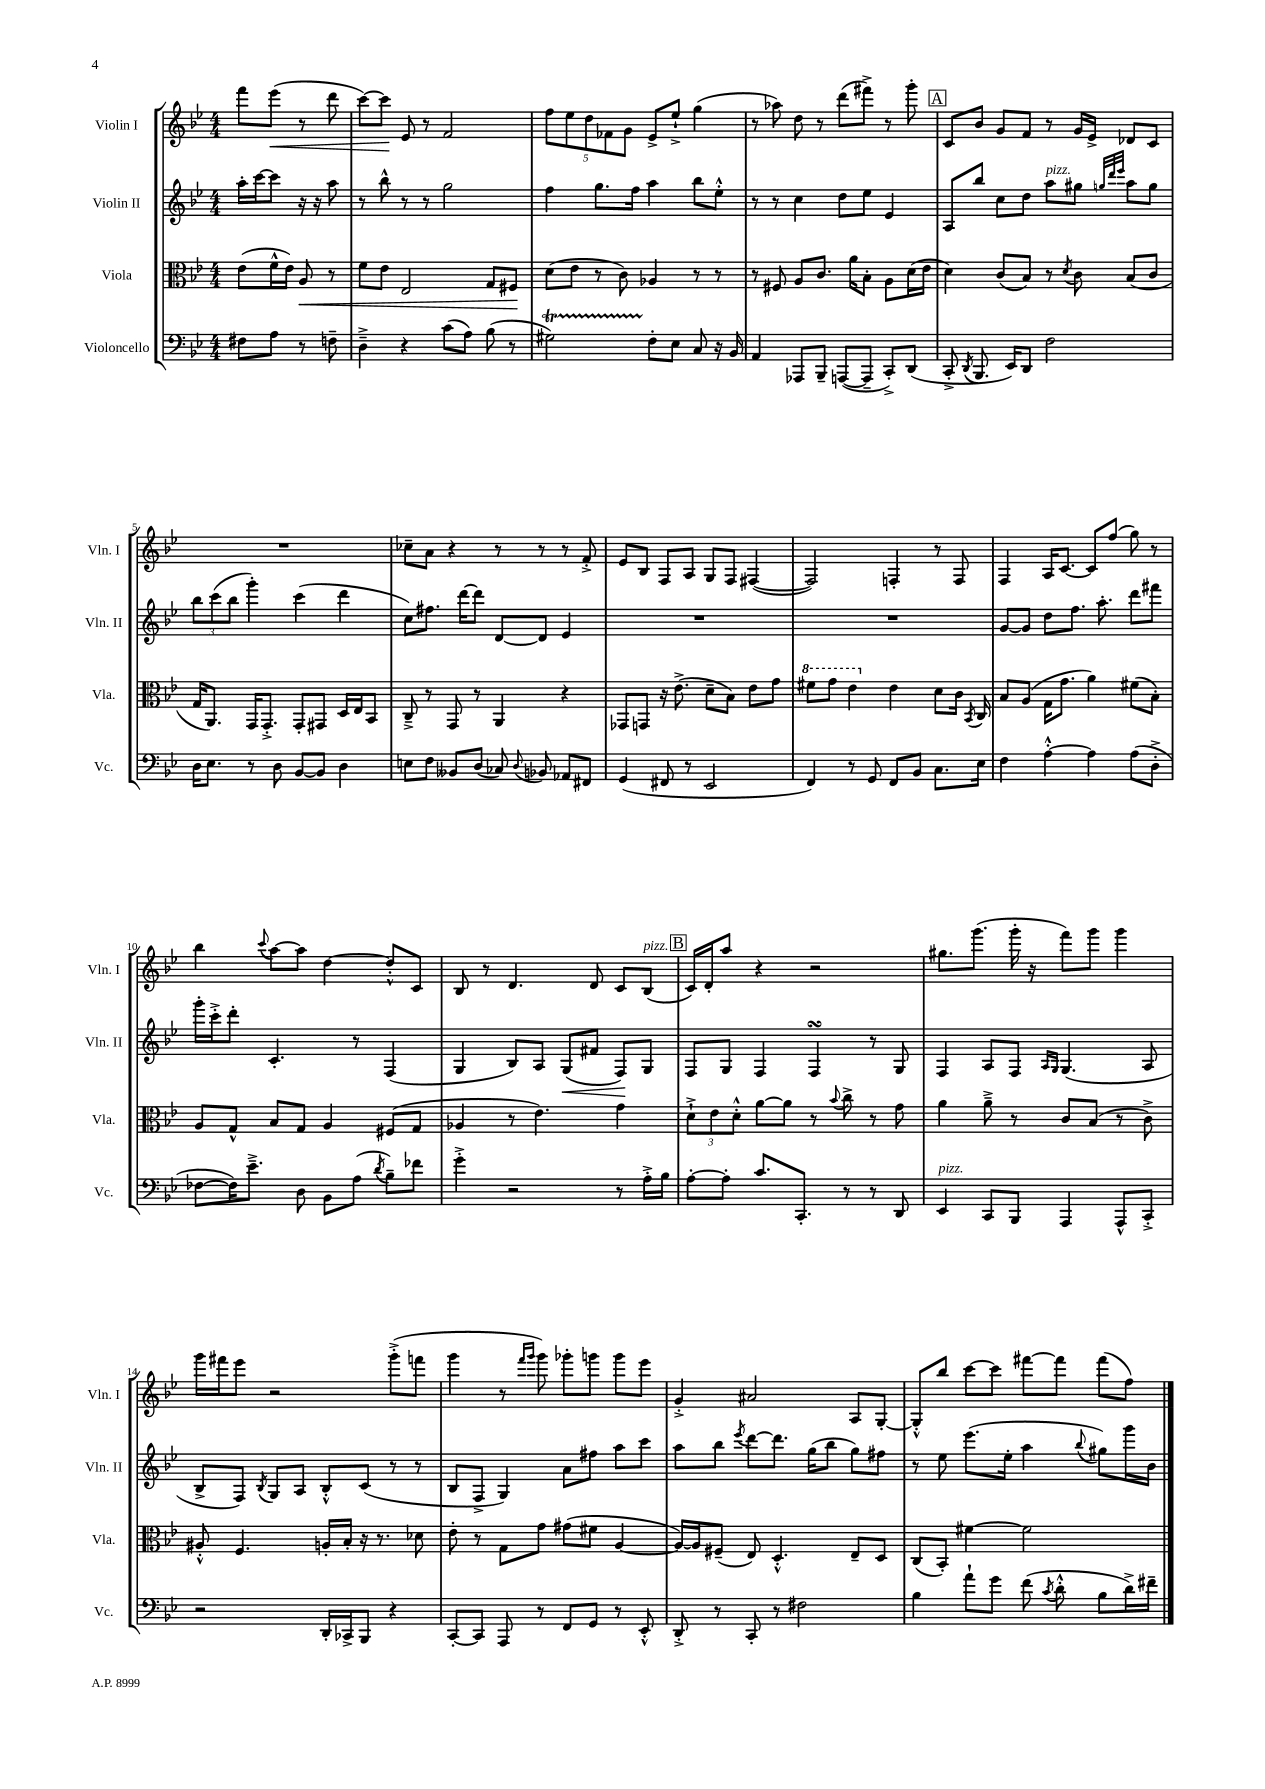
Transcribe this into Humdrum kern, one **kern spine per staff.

**kern	**kern	**dynam	**kern	**dynam	**kern	**dynam
*part4	*part3	*part3	*part2	*part2	*part1	*part1
*staff4	*staff3	*staff3	*staff2	*staff2	*staff1	*staff1
*I"Violoncello	*I"Viola	*	*I"Violin II	*	*I"Violin I	*
*I'Vc.	*I'Vla.	*	*I'Vln. II	*	*I'Vln. I	*
*clefF4	*clefC3	*	*clefG2	*	*clefG2	*
*k[b-e-]	*k[b-e-]	*	*k[b-e-]	*	*k[b-e-]	*
*M4/4	*M4/4	*	*M4/4	*	*M4/4	*
=	=	=	=	=	=	=
8F#X\L	(8e-\L	.	16aa'\LL	.	8fff\L	.
.	.	.	[16ccc\J	.	.	.
!	!	!	!	!	!	!LO:HP:b
8A\J	16f^^\L	.	8ccc\J]	.	(8eee-\J	<
.	16e-\JJ)	.	.	.	.	.
!	!	!LO:HP:b	!	!	!	!
8r	8A/	<	16r	.	8r	.
.	.	.	16r	.	.	.
8Fn~\	8r	.	8aa\	.	8ddd\	.
=1	=1	=1	=1	=1	=1	=1
4D~^\	8f\L	.	8r	.	[8ccc\L)	.
.	8e-\J	.	8bb-^^\	.	8ccc\J]	.
4r	2E-/	.	8r	.	8e-/	[
.	.	.	8r	.	8r	.
(8c\L	.	.	2gg\	.	2f/	.
8A\J)	.	.	.	.	.	.
(8B-\	8G/L	.	.	.	.	.
8r	8F#X/J	.	.	.	.	.
.	.	[	.	.	.	.
=2	=2	=2	=2	=2	=2	=2
2G#Xt\)	(8d\L	.	4ff\	.	10ff\L	.
.	.	.	.	.	10ee-\	.
.	8e-\J	.	.	.	.	.
.	.	.	.	.	10dd\	.
.	8r	.	8.gg\L	.	.	.
.	.	.	.	.	10f-X\	.
.	8c\)	.	.	.	.	.
.	.	.	.	.	10g\J	.
.	.	.	16ff\Jk	.	.	.
8F'\L	4A-X/	.	4aa\	.	8e-^/L	.
8E-\J	.	.	.	.	8ee-`^/J	.
8C/	8r	.	8bb-\L	.	(4gg\	.
16r	8r	.	8ee-'^^\J	.	.	.
16BB-/	.	.	.	.	.	.
=3	=3	=3	=3	=3	=3	=3
4AA/	8r	.	8r	.	8r	.
.	8F#X/	.	8r	.	8aa-X\)	.
8AAA-X/L	8A/L	.	4cc\	.	8dd\	.
8BBB-~/J	8.c/J	.	.	.	8r	.
([8AAAn/L	.	.	8dd\L	.	(8ddd\L	.
.	16a\KL	.	.	.	.	.
8AAA~/J]	8B-'\J	.	8ee-\J	.	8fff#X^\J)	.
8CC'^/L)	8A\L	.	4e-/	.	8r	.
(8DD/J	(16d\L	.	.	.	8ggg'\	.
.	16e-\JJ	.	.	.	.	.
!!LO:REH:place=s1:t=A
=4	=4	=4	=4	=4	=4	=4
8CC'^/	4d\)	.	8A/L	.	8c/L	.
8qDD/	.	.	.	.	.	.
8.BBB-/	.	.	8bb-/J	.	8b-/J	.
.	(8c/L	.	8cc\L	.	8g/L	.
16EE-/KL)	.	.	.	.	.	.
8DD/J	8B-/J)	.	8dd\J	.	8f/J	.
!	!	!	!LO:TX:a:i:t=pizz.	!	!	!
2F\	8r	.	8aa\L	.	8r	.
.	8qd/	.	.	.	.	.
.	8c\	.	8gg#X\J	.	16g/LL	.
.	.	.	.	.	16e-^/JJ	.
.	.	.	32qqggn/LLL	.	.	.
.	.	.	32qqddd/	.	.	.
.	.	.	32qqeee-/JJJ	.	.	.
.	(8B-/L	.	8aa\L	.	8d-X/L	.
.	8c/J	.	8gg\J	.	8c/J	.
!!LO:LB:g=z
=5	=5	=5	=5	=5	=5	=5
16D\KL	16G/KL	.	12bb-\L	.	1r	.
8.E-\J	8.AA/J)	.	.	.	.	.
.	.	.	(12ccc\	.	.	.
.	.	.	12bb-\J	.	.	.
8r	16GG/KL	.	4ggg'\)	.	.	.
.	8.GG'^/J	.	.	.	.	.
8D\	.	.	.	.	.	.
[8BB-/L	8GG'/L	.	(4ccc\	.	.	.
8BB-/J]	8GG#X/J	.	.	.	.	.
4D\	16D/LL	.	4ddd\	.	.	.
.	16E-/J	.	.	.	.	.
.	8BB-/J	.	.	.	.	.
=6	=6	=6	=6	=6	=6	=6
8En\L	8C~^/	.	8cc\L)	.	8cc-X~\L	.
8F\J	8r	.	8.ff#X\J	.	8a\J	.
8BB--X/L	8GG/	.	.	.	4r	.
.	.	.	[16ddd\KL	.	.	.
(8D/J	8r	.	8ddd\J]	.	.	.
8C-X/)	4AA/	.	[8d/L	.	8r	.
8qqD/	.	.	.	.	.	.
8BB-X/	.	.	8d/J]	.	8r	.
8AA-X/L	4r	.	4e-/	.	8r	.
8FF#X/J	.	.	.	.	8f'^/	.
=7	=7	=7	=7	=7	=7	=7
(4GG/	8GG-X/L	.	1r	.	8e-/L	.
.	8GGn/J	.	.	.	8B-/J	.
8FF#X/	16r	.	.	.	8F/L	.
.	(8.e-^\	.	.	.	.	.
8r	.	.	.	.	8A/J	.
2EE-/	8d~\L	.	.	.	8G/L	.
.	8B-\J)	.	.	.	8F/J	.
.	8e-\L	.	.	.	([4F#X/	.
.	8g\J	.	.	.	.	.
=8	=8	=8	=8	=8	=8	=8
*	*8va	*	*	*	*	*
4FF/)	8ff#X\L	.	1r	.	2F#/])	.
.	8gg\J	.	.	.	.	.
8r	4ee-\	.	.	.	.	.
8GG/	.	.	.	.	.	.
*	*X8va	*	*	*	*	*
8FF/L	4e-\	.	.	.	4Fn'/	.
8BB-/J	.	.	.	.	.	.
8.C\L	8d\L	.	.	.	8r	.
.	16c\Jk	.	.	.	8F/	.
.	8qBB-/	.	.	.	.	.
16E-\Jk	16C/	.	.	.	.	.
=9	=9	=9	=9	=9	=9	=9
4F\	8B-/L	.	[8g/L	.	4F/	.
.	(8A/J	.	8g/J]	.	.	.
[4A'^^\	16G\KL	.	8dd\L	.	16A/KL	.
.	8.g\J	.	.	.	[8.c/J	.
.	.	.	8.ff\J	.	.	.
4A\]	4a\)	.	.	.	8c/L]	.
.	.	.	8.aa'\	.	.	.
.	.	.	.	.	(8ff/J	.
(8A\L	(8f#X\L	.	8ddd\L	.	8gg\)	.
8D'^\J	8B-'\J)	.	8fff#X\J	.	8r	.
!!LO:LB:g=z
=10	=10	=10	=10	=10	=10	=10
[8F-X\L	8A/L	.	16ggg'\LL	.	4bb-\	.
.	.	.	16ccc'^\J	.	.	.
16F-\K])	8G^^/J	.	8ddd'\J	.	.	.
8.e-~^\J	.	.	.	.	.	.
.	.	.	.	.	8qqccc/	.
.	8B-/L	.	4.c'/	.	[8aa\L	.
8D\	8G/J	.	.	.	8aa\J]	.
8BB-\L	4A/	.	.	.	[4dd\	.
(8A\J	.	.	8r	.	.	.
8qd/	.	.	.	.	.	.
8B-~\L)	(8F#X/L	.	(4F/	.	8dd'^^/L]	.
8f-X\J	8G/J	.	.	.	8c/J	.
=11	=11	=11	=11	=11	=11	=11
4g'^\	4A-X/	.	4G/	.	8B-/	.
.	.	.	.	.	8r	.
2r	8r	.	8B-/L)	.	4.d/	.
.	4.e-\)	.	8A/J	.	.	.
!	!	!	!	!LO:HP:b	!	!
.	.	.	(8G/L	<	.	.
.	.	.	8f#X/J	.	8d/	.
8r	4g\	.	8F/L)	.	8c/L	.
!	!	!	!	!	!LO:TX:a:i:t=pizz.	!
16A'^\LL	.	.	8G/J	[	(8B-/J	.
16B-\JJ	.	.	.	.	.	.
!!LO:REH:place=s1:t=B
=12	=12	=12	=12	=12	=12	=12
[8A'\L	12d`^\L	.	8F/L	.	16c/LL)	.
.	.	.	.	.	16d'/J	.
.	12e-\	.	.	.	.	.
8A'\J]	.	.	8G/J	.	8aa/J	.
.	12d'^^\J	.	.	.	.	.
8.c/L	[8a\L	.	4F/	.	4r	.
.	8a\J]	.	.	.	.	.
8.CC'/J	.	.	.	.	.	.
.	8r	.	4FsSSS/	.	2r	.
.	8qqb-/	.	.	.	.	.
8r	8cc^\	.	.	.	.	.
8r	8r	.	8r	.	.	.
8DD/	8g\	.	8G/	.	.	.
=13	=13	=13	=13	=13	=13	=13
!LO:TX:a:i:t=pizz.	!	!	!	!	!	!
4EE-/	4a\	.	4F/	.	8.gg#X\L	.
.	.	.	.	.	(8.ggg\J	.
8CC/L	8a~^\	.	8A/L	.	.	.
8BBB-/J	8r	.	8F/J	.	16ggg'\	.
.	.	.	.	.	16r	.
.	.	.	16qqA/LL	.	.	.
.	.	.	16qqG/JJ	.	.	.
4AAA/	8c/L	.	(4.G/	.	8fff\L)	.
.	(8B-/J	.	.	.	8ggg\J	.
8AAA^^/L	8r	.	.	.	4ggg\	.
8CC'^/J	8c^\)	.	8A/	.	.	.
!!LO:LB:g=z
=14	=14	=14	=14	=14	=14	=14
2r	8A#X'^^/	.	8B-^/L	.	16ggg\LL	.
.	.	.	.	.	16fff#X\J	.
.	4.F/	.	8F/J)	.	8eee-\J	.
.	.	.	8qB-/	.	.	.
.	.	.	8G/L	.	2r	.
.	.	.	8A/J	.	.	.
16DD'/LL	16An'/LL	.	8B-'^^/L	.	.	.
16CC-X^/J	16B-'/JJ	.	.	.	.	.
8BBB-/J	16r	.	(8c/J	.	.	.
.	8.r	.	.	.	.	.
4r	.	.	8r	.	(8ggg'^\L	.
.	8d-X\	.	8r	.	8fffn\J	.
=15	=15	=15	=15	=15	=15	=15
[8CC'/L	8e-'\	.	8B-/L	.	4ggg\	.
8CC/J]	8r	.	8F^/J	.	.	.
8AAA/	8G\L	.	4G/)	.	8r	.
.	.	.	.	.	16qqfff/LL	.
.	.	.	.	.	16qqggg/JJ	.
8r	8g\J	.	.	.	8ggg\)	.
8FF/L	(8g#X\L	.	8a\L	.	8ggg-X'\L	.
8GG/J	8f#X\J	.	8ff#X\J	.	8gggn\J	.
8r	[4A/	.	8aa\L	.	8ggg\L	.
8EE-'^^/	.	.	8ccc\J	.	8eee-\J	.
=16	=16	=16	=16	=16	=16	=16
8DD'^/	16A/LL_)	.	8aa\L	.	4g'^/	.
.	16A/J]	.	.	.	.	.
8r	(8F#X~/J	.	8bb-\J	.	.	.
.	.	.	8qeee-/	.	.	.
8CC'/	8E-/)	.	[8ddd\L	.	2a#X/	.
8r	4.D'^^/	.	8.ddd\J]	.	.	.
2F#X\	.	.	.	.	.	.
.	.	.	(16gg\KL	.	.	.
.	.	.	8bb-\J	.	.	.
.	8E-~/L	.	8gg\L)	.	8A/L	.
.	8D/J	.	8ff#X\J	.	[8G'/J	.
=17	=17	=17	=17	=17	=17	=17
4B-\	(8C/L	.	8r	.	8G'^^/L]	.
.	8BB-'/J)	.	8ee-\	.	8bb-/J	.
8a`\L	[4f#X\	.	(8.eee-\L	.	[8ccc\L	.
8g\J	.	.	.	.	8ccc\J]	.
.	.	.	16ee-'\Jk	.	.	.
(8f\	2f#\]	.	4aa\	.	[8fff#X\L	.
8qc/	.	.	.	.	.	.
8d'^^\	.	.	.	.	8fff#\J]	.
.	.	.	8qqbb-/	.	.	.
8B-\L	.	.	8gg#X\L)	.	(8fff#\L	.
16d^\L)	.	.	16ggg\L	.	8ff\J)	.
16f#X~\JJ	.	.	16b-\JJ	.	.	.
==	==	==	==	==	==	==
*-	*-	*-	*-	*-	*-	*-
